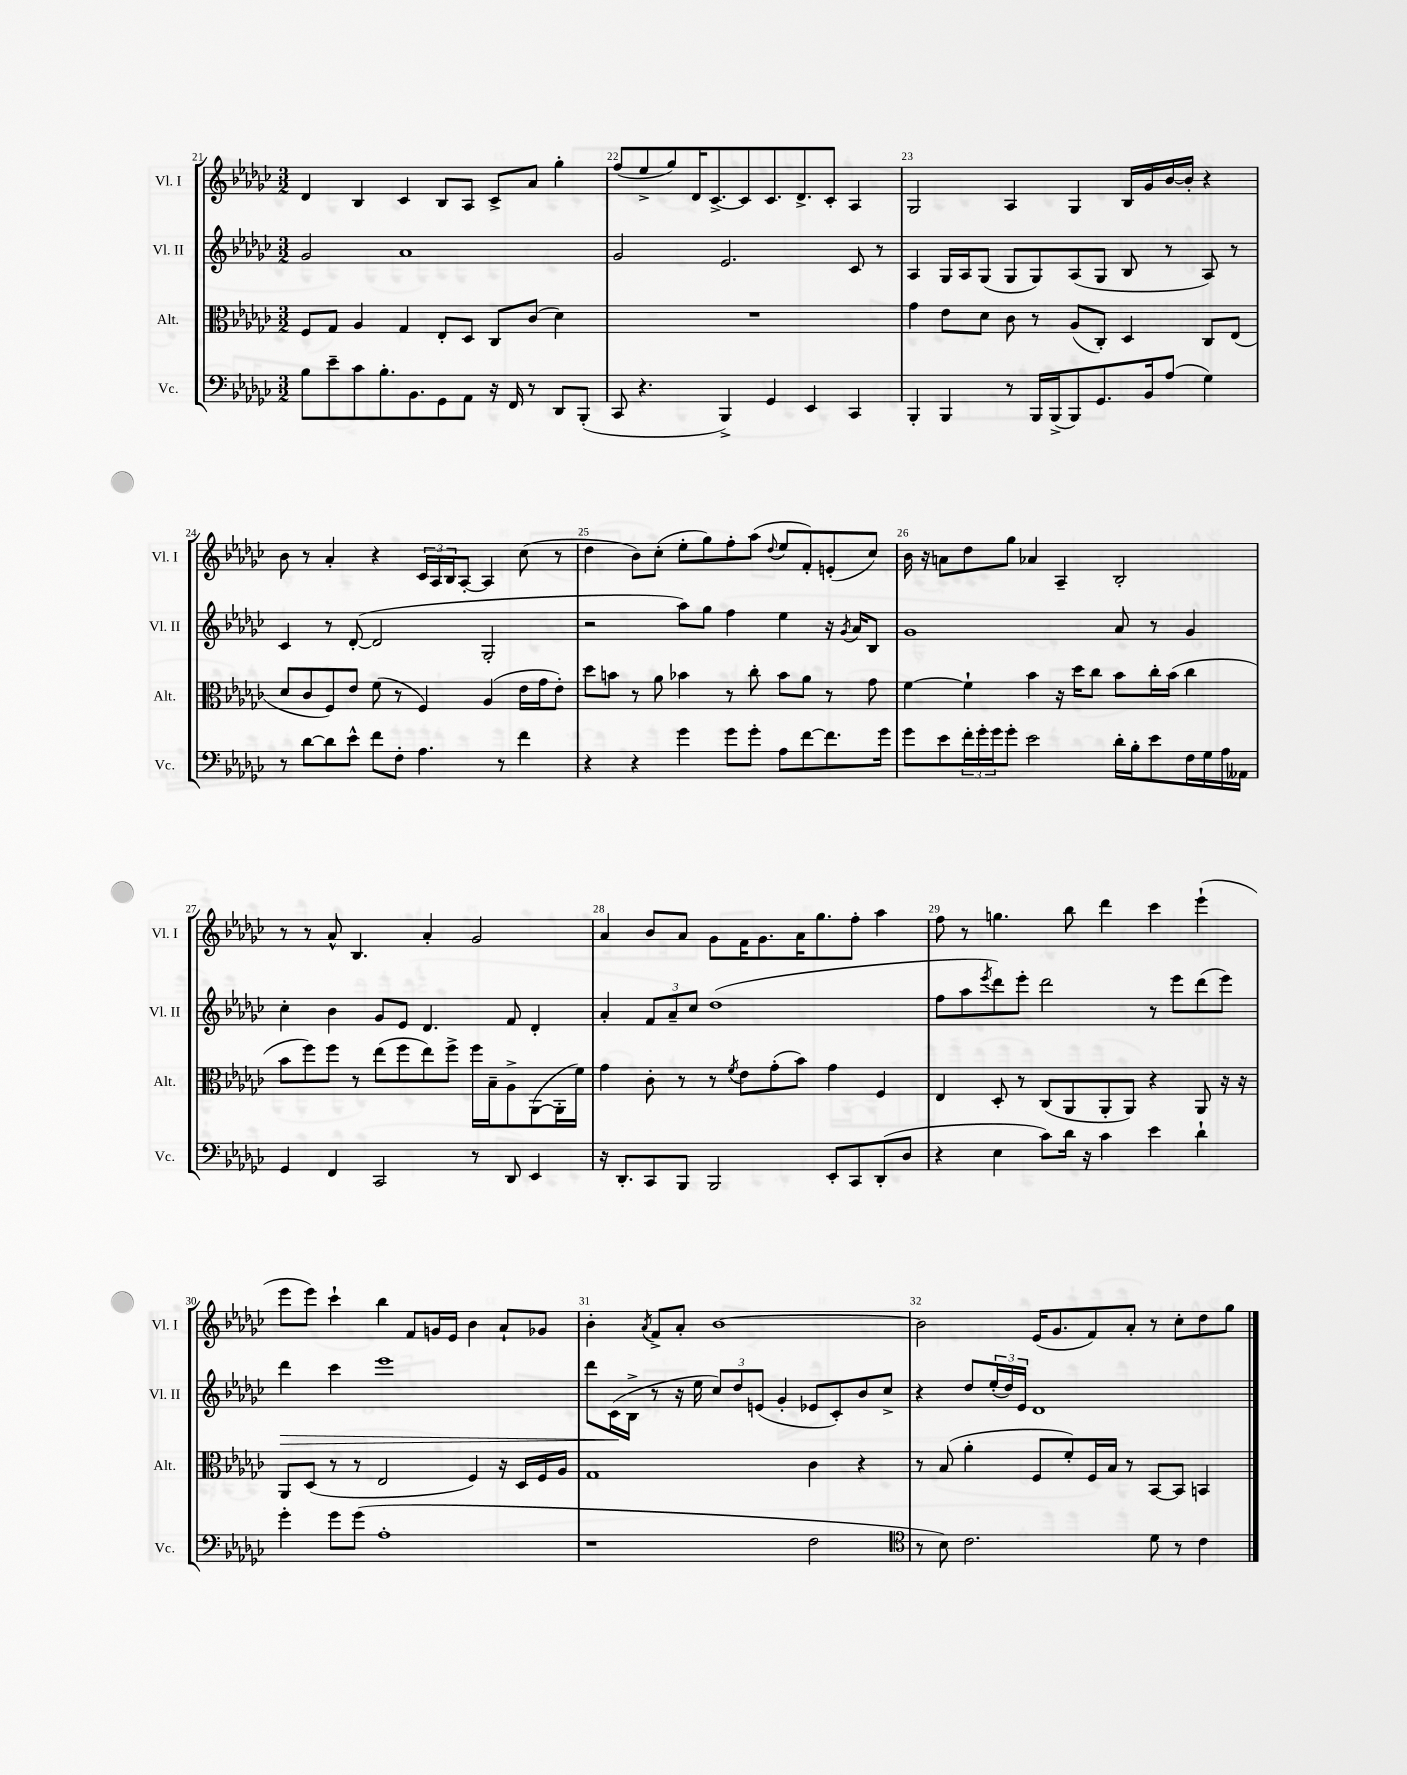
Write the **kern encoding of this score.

**kern	**kern	**kern	**kern
*staff4	*staff3	*staff2	*staff1
*clefF4	*clefC3	*clefG2	*clefG2
*k[b-e-a-d-g-c-]	*k[b-e-a-d-g-c-]	*k[b-e-a-d-g-c-]	*k[b-e-a-d-g-c-]
*M3/2	*M3/2	*M3/2	*M3/2
8B-	8F	2g-	4d-
8e-~	8G-	.	.
8c-	4A-	.	4B-
8.B-'	.	.	.
.	4G-	1a-	4c-
8.BB-	.	.	.
8GG-	8E-'	.	8B-
8AA-	8D-	.	8A-
16r	8C-	.	8c-^
16FF	.	.	.
8r	(8c-	.	8a-
8DD-	4d-)	.	4gg-'
(8BBB-'	.	.	.
=	=	=	=
8CC-	1.r	2g-	(8ff
4.r	.	.	8ee-^
.	.	.	8gg-)
.	.	.	16d-
.	.	.	[8.c-^
4BBB-^)	.	2.e-	.
.	.	.	8c-]
4GG-	.	.	8.c-
.	.	.	8.d-^
4EE-	.	.	.
.	.	.	8c-'
4CC-	.	8c-	4A-
.	.	8r	.
=	=	=	=
4BBB-'	4g-	4A-	2G-
4BBB-	8e-	16G-	.
.	.	16A-	.
.	8d-	(8G-	.
8r	8c-	8G-	4A-
16BBB-	8r	8G-)	.
(16BBB-^	.	.	.
8BBB-)	(8A-	(8A-	4G-
8.GG-	8C-')	8G-	.
.	4D-	8B-	16B-
16BB-	.	.	16g-
(8A-	.	8r	[16b-
.	.	.	16b-']
4G-)	8C-	8A-)	4r
.	(8E-	8r	.
=	=	=	=
8r	8d-	4c-	8b-
[8d-	8c-	.	8r
8d-]	8F)	8r	4a-'
8e-^^	8e-	([8d-'	.
8f	(8f	2d-]	4r
8F'	8r	.	.
4.A-	4F)	.	24c-
.	.	.	24A-
.	.	.	24B-
.	.	.	[8A-'
.	(4A-	2G-'	4A-]
8r	.	.	.
4f	16e-	.	(8cc-
.	16g-	.	.
.	8e-')	.	8r
=	=	=	=
4r	8dd-	2r	4dd-
.	8b	.	.
4r	8r	.	8b-)
.	8a-	.	(8cc-'
4g-	4b-	8aa-)	8ee-'
.	.	8gg-	8gg-)
8g-	8r	4ff	8ff'
8g-'	8cc-'	.	(8aa-
.	.	.	8qqdd-
8A-	8b-	4ee-	8ee-
[8f	8a-	.	8f')
8.f]	8r	16r	(8e'
.	.	8qg-	.
.	.	16a-	.
.	8g-	8B-	8cc-)
16g-	.	.	.
=	=	=	=
8g-	[4f	1g-	16b-
.	.	.	16r
8e-	.	.	8a
24f'	4f`]	.	8dd-
24g-'	.	.	.
24g-	.	.	.
8g-'	.	.	8gg-
2e-	4b-	.	4a-
.	16r	.	4A-~
.	16dd-	.	.
.	8cc-	.	.
16d-'	8b-	8a-	2B-'
16B-'	.	.	.
8e-	16cc-'	8r	.
.	(16b-	.	.
16F	4cc-	4g-	.
16G-	.	.	.
16A-	.	.	.
16AA--	.	.	.
=	=	=	=
4GG-	8b-	4cc-'	8r
.	8ff)	.	8r
4FF	8ff	4b-	8a-^^
.	8r	.	4.B-
2CC-	(8ee-	8g-	.
.	8ff	8e-	.
.	8ee-)	4.d-	4a-'
.	8ff^	.	.
8r	16ff	.	2g-
.	16B-~	.	.
8DD-	8A-^	8f	.
4EE-	([8AA-	4d-'	.
.	16AA-']	.	.
.	16f)	.	.
=	=	=	=
16r	4g-	4a-'	4a-
8.DD-'	.	.	.
8CC-	8c-'	12f	8b-
.	.	12a-~	.
8BBB-	8r	.	8a-
.	.	12cc-	.
2BBB-	8r	(1dd-	8g-
.	8qf	.	.
.	8e-	.	16f
.	.	.	8.g-
.	(8g-'	.	.
.	8b-)	.	16a-
.	.	.	8.gg-
8EE-'	4g-	.	.
8CC-	.	.	8ff'
(8DD-'	4F	.	4aa-
8D-	.	.	.
=	=	=	=
4r	4E-	8ff	8ff
.	.	8aa-	8r
.	.	8qeee-	.
4E-	8D-'	8ddd-)	4.gg
.	8r	8eee-'	.
8c-)	(8C-	2ddd-	.
16d-	8AA-	.	8bb-
16r	.	.	.
4c-	8AA-'	.	4ddd-
.	8AA-)	.	.
4e-	4r	8r	4ccc-
.	.	8eee-	.
4d-`	8AA-	(8ddd-	(4eee-`
.	16r	8eee-)	.
.	16r	.	.
=	=	=	=
4g-'	8AA-	4ddd-	8eee-
.	(8D-	.	8eee-)
8g-	8r	4ccc-	4ccc-`
(8g-	8r	.	.
1A-'	2E-	1eee-	4bb-
.	.	.	8f
.	.	.	16g
.	.	.	16e-
.	4F)	.	4b-
.	16r	.	8a-`
.	16D-	.	.
.	16F	.	8g-
.	16A-	.	.
=	=	=	=
1r	1G-	8ddd-	4b-'
.	.	(16c-	.
.	.	16B-^	.
.	.	.	8qa-
.	.	8r	8f^
.	.	16r	8a-'
.	.	16ee-	.
.	.	12cc-)	[1b-
.	.	12dd-	.
.	.	(12e	.
.	.	4g-'	.
2F	4c-	8e-	.
.	.	8c-')	.
.	4r	8b-	.
.	.	8cc-^	.
=	=	=	=
*clefC4	*	*	*
8r	8r	4r	2b-]
8B-)	(8B-	.	.
2.c-	4a-'	8dd-	.
.	.	(24ee-'	.
.	.	24dd-)	.
.	.	24e-	.
.	8F	1d-	(16e-
.	.	.	8.g-
.	8f')	.	.
.	16F	.	8f)
.	16B-	.	.
.	8r	.	8a-'
8d-	[8BB-	.	8r
8r	8BB-]	.	8cc-'
4c-	4BB	.	8dd-
.	.	.	8gg-
==	==	==	==
*-	*-	*-	*-
